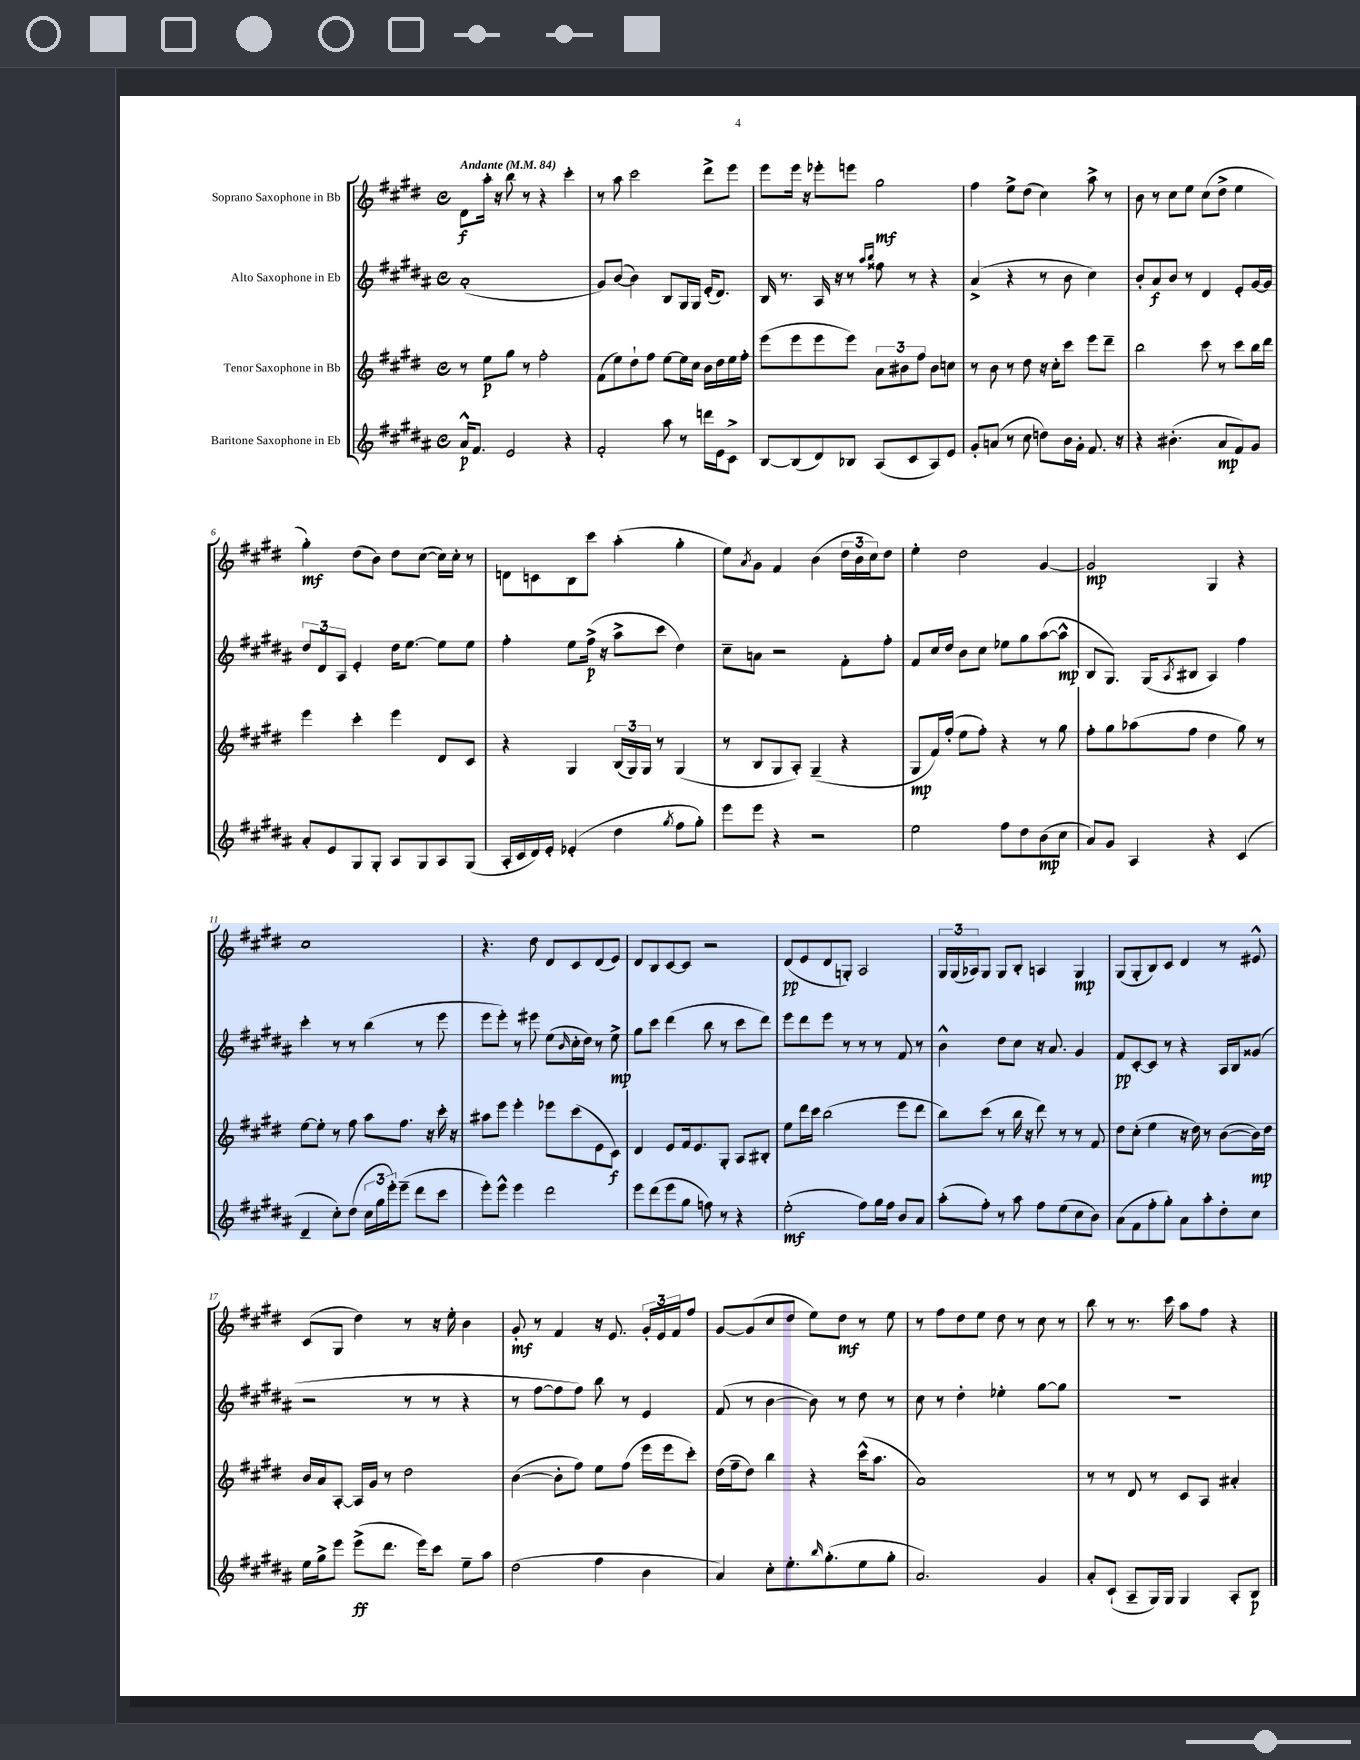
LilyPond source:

<<
\new StaffGroup <<
\new Staff = "s0" \with { instrumentName = "Soprano Saxophone in Bb" } {
    \clef treble \key e \major \defaultTimeSignature \time 4/4 \tempo "Andante" 4 = 84
    dis'8\f a''16-. r16 b''8 r8 r4 cis'''4-. |
    r8 a''8 cis'''2 dis'''8-> e'''8 |
    e'''8 e'''16 r16 ees'''8-. e'''8 gis''2\mf |
    fis''4 e''8-> dis''8( cis''4) a''8-> r8 |
    b'8 r8 cis''8 e''8 cis''8( dis''8-> e''4 |
    gis''4-.\mf) dis''8( b'8) dis''8 cis''8~( cis''16) cis''16-. r8 |
    d'8 c'8 b8 cis'''8 a''4-.( gis''4-. |
    e''8) \acciaccatura { a'8 } gis'8 fis'4 b'4( \tuplet 3/2 { dis''16 b'16 cis''16) } dis''8 |
    e''4-. dis''2 gis'4~ |
    gis'2\mp gis4 r4 |
    cis''1 |
    r4. dis''8 dis'8 cis'8 dis'8( e'8) |
    dis'8 b8 cis'8~ cis'8 r2 |
    dis'8\pp( e'8 dis'8 g8-.) a2 |
    \tuplet 3/2 { gis16 gis16( aes16) } gis8 gis8 b8-. a4 gis4\mp |
    gis8( gis8-. b8) cis'8 dis'4 r8 eis'8-^ |
    cis'8( gis8 dis''4) r8 r16 e''16-. b'4 |
    gis'8-.\mf r8 fis'4 r16 e'8. \tuplet 3/2 { gis'16-. e'16 fis'16 } fis''8 |
    gis'8~ gis'8( cis''8 dis''8 e''8) dis''8\mf r8 e''8 |
    r8 fis''8 dis''8 e''8 dis''8 r8 cis''8 r8 |
    b''8 r8 r8. cis'''16 a''8 fis''8 r4 \bar "|." |
}
\new Staff = "s1" \with { instrumentName = "Alto Saxophone in Eb" } {
    \clef treble \key b \major \defaultTimeSignature \time 4/4
    ais'1-.( |
    gis'8) b'8~( b'4) b8 gis16 gis16 e'16-.( dis'8.) |
    b16 r8. ais16 r16 r8 \grace { ais''16 b''16 } fisis''8 r8 r4 |
    ais'4->( r4 r8 b'8 cis''4) |
    b'8-. ais'8\f b'8 r8 dis'4 e'8-. gis'16~ gis'16 |
    \tuplet 3/2 { dis''8 dis'8 ais8 } e'4-. dis''16 e''8.~ e''8 e''8 |
    fis''4-. e''8 fis''16->\p( r16 ais''8-> cis'''8 dis''4) |
    cis''8-- a'8 r2 fis'8-. fis''8-. |
    fis'8 cis''16 dis''16 b'8 cis''8 ees''8 gis''8 ais''8~( ais''8-^\mp |
    b8 gis8.) gis16( \acciaccatura { ais8 } bis8 ais4) fis''4 |
    cis'''4-. r8 r8 b''4( r8 e'''8 |
    e'''8 e'''8-.) r8 eis'''8 e''8( \grace { b'16 } cis''16-. dis''16) r8 e''8->\mp |
    gis''8 cis'''8 dis'''4( b''8 r8 cis'''8 dis'''8) |
    e'''8 dis'''8 e'''8 r8 r8 r8 fis'8 r8 |
    b'4-^ dis''8 cis''8 r16 ais'8. gis'4 |
    fis'8\pp cis'8~-. cis'8 r8 r4 ais16 b16 gisis'8( |
    r2 r8 r8 r4 |
    r8 fis''8~ fis''8 fis''8) b''8 r8 e'4 |
    fis'8( r8 b'4~ b'8) r8 dis''8 r8 |
    cis''8 r8 dis''4-. ees''4-. gis''8~ gis''8 |
    R1 \bar "|." |
}
\new Staff = "s2" \with { instrumentName = "Tenor Saxophone in Bb" } {
    \clef treble \key e \major \defaultTimeSignature \time 4/4
    r8 e''8\p gis''8 r8 fis''2-. |
    fis'8( e''8) dis''8-! fis''8 e''8~ e''16 cis''16 b'16 dis''16 e''16 fis''16-. |
    e'''8( e'''8 e'''8 e'''8) \tuplet 3/2 { a'8 bis'8 fis''8 } bis'8 c''8 |
    r8 b'8 r8 dis''8 r16 cis''16-. cis'''8 e'''8 dis'''8-- |
    b''2 cis'''8 r8 cis'''8 b''16 dis'''16 |
    e'''4 cis'''4-. e'''4 dis'8 cis'8 |
    r4 gis4 \tuplet 3/2 { b16( gis16) gis16 } r8 gis4( |
    r8 b8 gis8 a8-.) gis4--( r4 |
    gis8\mp fis'16) fis''16-.( e''8 fis''8-.) r4 r8 gis''8 |
    fis''8-. gis''8 aes''8( fis''8 dis''4 gis''8) r8 |
    e''8~ e''8-. r8 fis''8 a''8 fis''8. r16 cis'''16-. r16 |
    ais''8 e'''8 e'''4-. ees'''8 cis'''8( e'8 cis'8\f) |
    dis'4 e'8 fis'16 e'8. gis8-. a8 bis8-. |
    e''8 dis'''16 cis'''16 b''2( e'''8 dis'''8 |
    b''8) cis'''8( r8 b''16 r16 dis'''8) r8 r8 fis'8 |
    dis''8 cis''8-.( e''4 r16 dis''16) r8 b'8~( b'16\mp) dis''16 |
    b'16 a'16 a8~-. a16 gis'16 r8 dis''2 |
    b'4~( b'8-. fis''8) e''8 fis''8( e'''16 e'''16 cis'''8-.) |
    dis''16( fis''16-- dis''8) b''4 r4 cis'''16-^( a''8. |
    a'1) |
    r8 r8 dis'8 r8 cis'8 a8 ais'4-. \bar "|." |
}
\new Staff = "s3" \with { instrumentName = "Baritone Saxophone in Eb" } {
    \clef treble \key b \major \defaultTimeSignature \time 4/4
    ais'16-^\p fis'8. e'2 r4 |
    fis'2-. ais''8 r8 d'''16 e'16 cis'8-> |
    b8~ b8( dis'8) bes8 ais8( cis'8 ais8) e'8 |
    gis'8-. a'8( r8 cis''8 d''8) b'16 gis'16-. fis'8. r16 |
    r4 bis'4.-.( ais'8\mp fis'8) gis'8 |
    ais'8-. e'8 gis8 gis8-. ais8 gis8 ais8 gis8( |
    ais16-. cis'16 dis'16) e'16-. ees'4-.( dis''4 \acciaccatura { gis''8 } fis''8 gis''8-.) |
    e'''8 e'''8 r4 r2 |
    e''2 fis''8 dis''8 b'8\mp( cis''8 |
    ais'8) gis'8 ais4 r4 cis'4( |
    dis'4-- cis''8-.) dis''8( \tuplet 3/2 { cis''16 gis''16 e'''16-.) } e'''8--( dis'''8 cis'''8 |
    e'''8-.) e'''8-^ e'''4 dis'''2 |
    e'''8 dis'''8( e'''8 gis''8 f''8) r8 r4 |
    e''2-.\mf( fis''8) gis''16 fis''16 b'8 ais'8 |
    ais''8-.( fis''8-.) r8 ais''8 fis''8 e''8( cis''8 b'8) |
    ais'8( fis'8 fis''8-. gis''8-.) ais'8 ais''8-. dis''8-. cis''8 |
    e''16 gis''16-> e'''8 e'''8->\ff( dis'''8. e'''16) cis'''8 e''8-- ais''8 |
    dis''2( fis''4 b'4 |
    ais'4) cis''8-. e''8.-. \grace { b''16 } gis''8.-.( e''8 gis''8-. |
    ais'2.) gis'4 |
    ais'8-. cis'8-!( ais8-- gis16) gis16 gis4 ais8-. b8\p \bar "|." |
}
>>
>>
